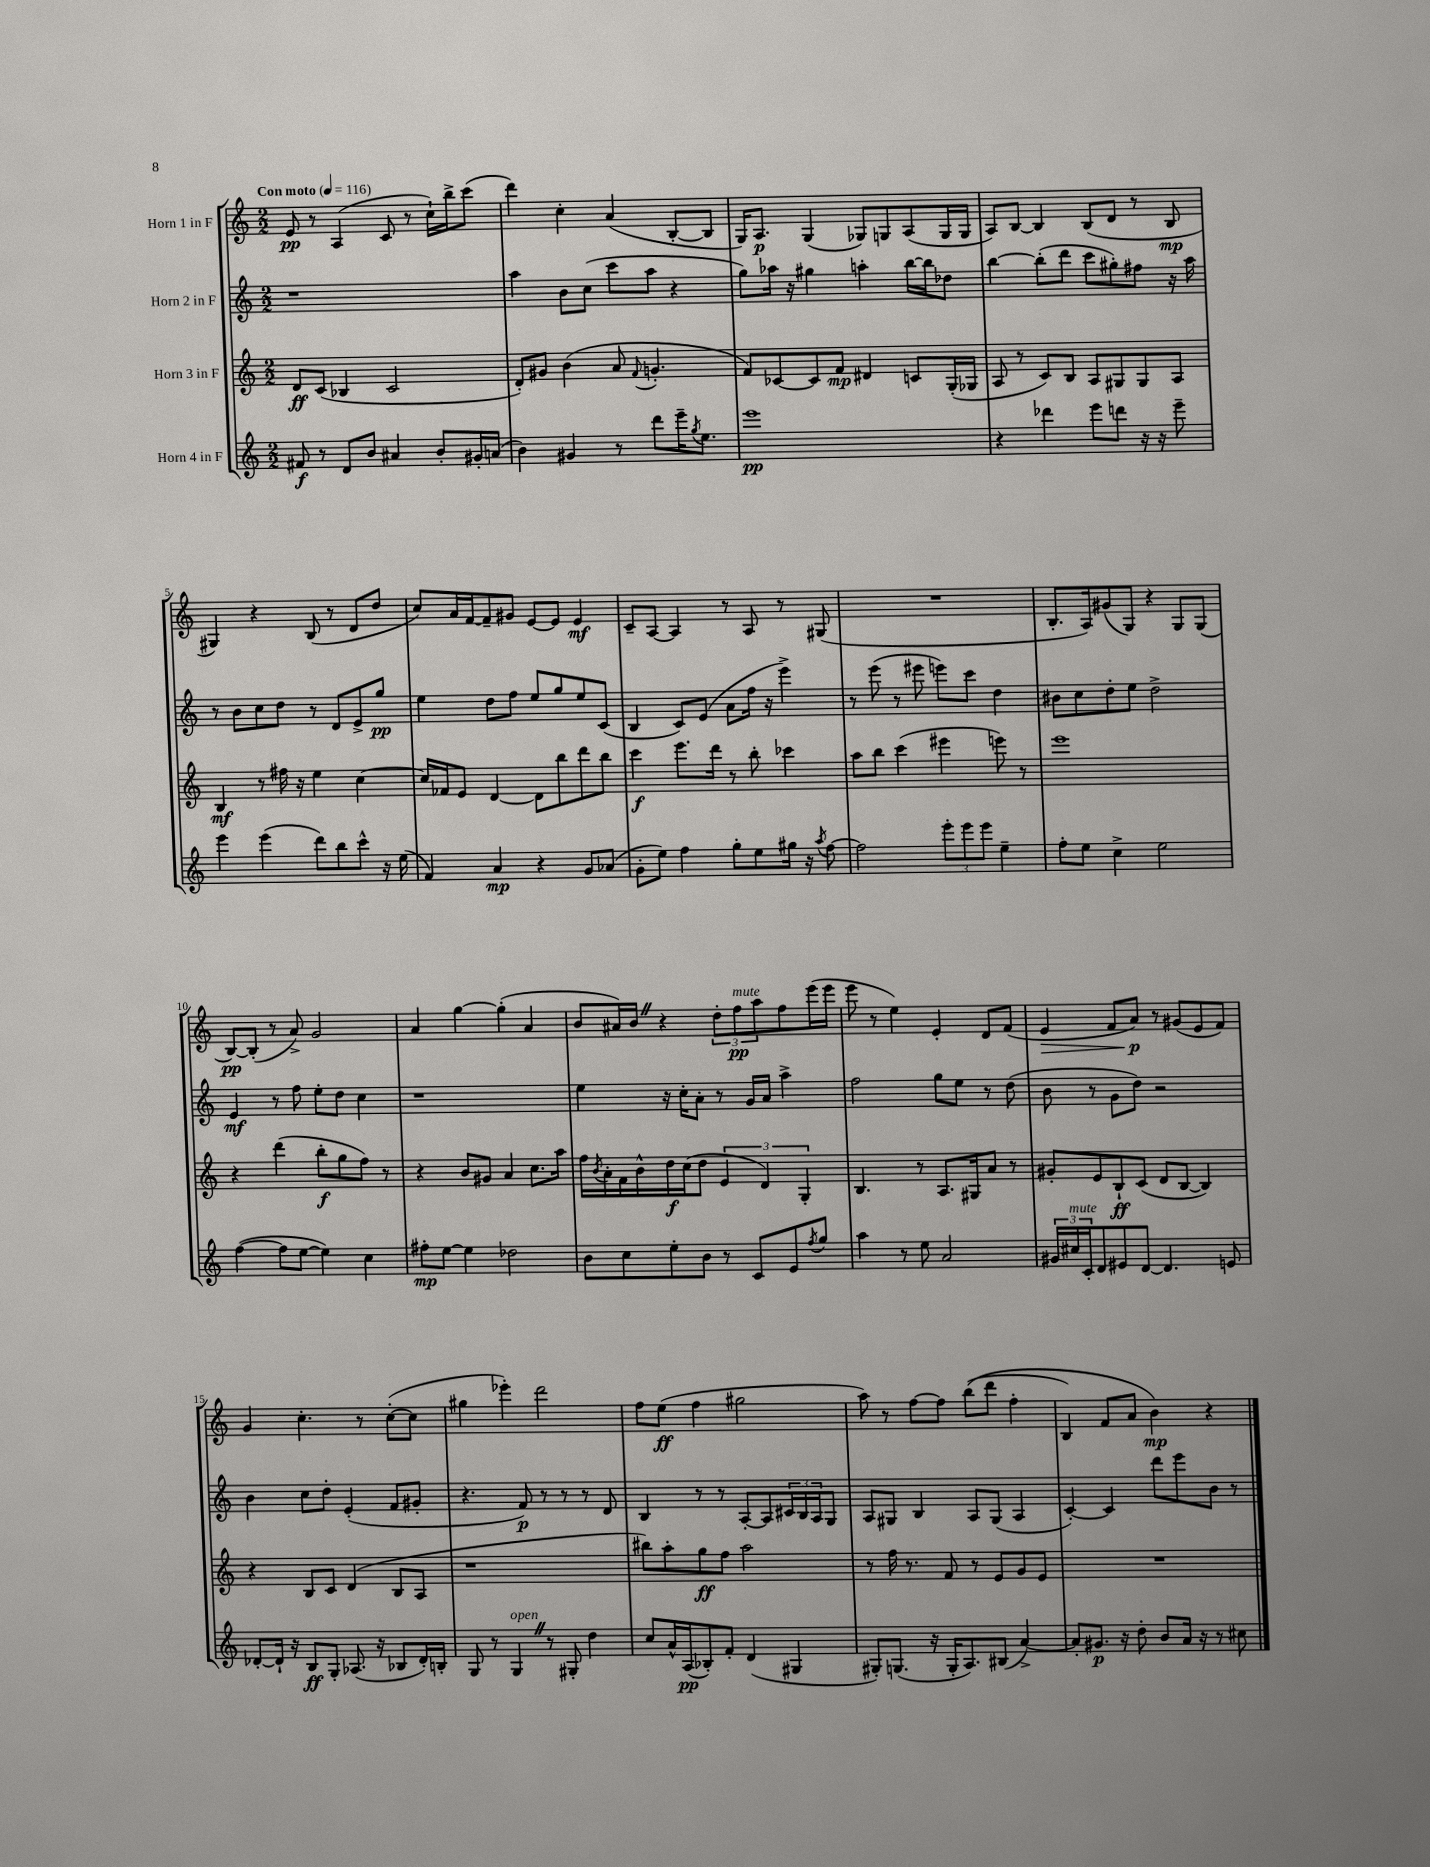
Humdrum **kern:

**kern	**dynam	**kern	**dynam	**kern	**dynam	**kern	**dynam
*part4	*part4	*part3	*part3	*part2	*part2	*part1	*part1
*staff4	*staff4	*staff3	*staff3	*staff2	*staff2	*staff1	*staff1
*I"Horn 4 in F	*	*I"Horn 3 in F	*	*I"Horn 2 in F	*	*I"Horn 1 in F	*
*clefG2	*	*clefG2	*	*clefG2	*	*clefG2	*
*k[]	*	*k[]	*	*k[]	*	*k[]	*
*M2/2	*	*M2/2	*	*M2/2	*	*M2/2	*
*MM116	*	*MM116	*	*MM116	*	*MM116	*
=1	=1	=1	=1	=1	=1	=1	=1
!	!	!	!	!	!	!LO:TX:a:B:t=Con moto	!
8f#X/	f	8d/L	ff	1r	.	8e/	pp
8r	.	(8c/J	.	.	.	8r	.
8d/L	.	4B-X/	.	.	.	(4A/	.
8b/J	.	.	.	.	.	.	.
4a#X/	.	2c/	.	.	.	8c/	.
.	.	.	.	.	.	8r	.
8b'/L	.	.	.	.	.	16cc`\LL)	.
.	.	.	.	.	.	16bb^\J	.
16g#X'/L	.	.	.	.	.	(8ccc\J	.
(16an/JJ	.	.	.	.	.	.	.
=2	=2	=2	=2	=2	=2	=2	=2
4b\)	.	8d'/L)	.	4aa\	.	4ddd\)	.
.	.	8g#X/J	.	.	.	.	.
4g#X/	.	(4b\	.	8b\L	.	4cc'\	.
.	.	.	.	(8cc\J	.	.	.
8r	.	8a/	.	8ccc\L	.	(4a/	.
.	.	8qqf/	.	.	.	.	.
8ddd\L	.	4.gn'/	.	8aa\J	.	.	.
16eee~\K	.	.	.	4r	.	[8B'/L	.
8qgg/	.	.	.	.	.	.	.
8.ee\J	.	.	.	.	.	.	.
.	.	.	.	.	.	8B/J]	.
=3	=3	=3	=3	=3	=3	=3	=3
1eee	pp	8f/L)	.	8gg\L)	.	16G/KL)	.
.	.	.	.	.	.	8.A/J	p
.	.	[8c-X/	.	16aa-X\Jk	.	.	.
.	.	.	.	16r	.	.	.
.	.	8c-/]	.	4gg#X\	.	(4G/	.
.	.	8f/J	mp	.	.	.	.
.	.	4d#X/	.	4aan'\	.	8G-X/L)	.
.	.	.	.	.	.	8Gn/	.
.	.	8cn/L	.	[16bb\LL	.	(8A/	.
.	.	.	.	16bb\J]	.	.	.
.	.	(16G'/L	.	8dd-X\J	.	16G/L	.
.	.	16G-X/JJ	.	.	.	16G/JJ	.
=4	=4	=4	=4	=4	=4	=4	=4
4r	.	8A/	.	[4bb\	.	8A/L)	.
.	.	8r	.	.	.	[8B/J	.
4ddd-X\	.	8c/L)	.	(8bb'\L]	.	4B/]	.
.	.	8B/J	.	8ddd\J	.	.	.
8eee\L	.	8A/L	.	8ccc\L	.	(8B/L	.
8dddn\J	.	8G#X/	.	8gg#X'\)	.	8d/J	.
16r	.	8G#/	.	8ff#X\J	.	8r	.
16r	.	.	.	.	.	.	.
8eee~\	.	8A/J	.	16r	.	8B/	mp
.	.	.	.	16aa\	.	.	.
!!LO:LB:g=z
=5	=5	=5	=5	=5	=5	=5	=5
4eee\	.	4B/	mf	8r	.	4G#X/)	.
.	.	.	.	8b\L	.	.	.
(4eee\	.	8r	.	8cc\	.	4r	.
.	.	16ff#X\	.	8dd\J	.	.	.
.	.	16r	.	.	.	.	.
8ddd\L)	.	4ee\	.	8r	.	(8B/	.
8bb\	.	.	.	8d/L	.	8r	.
8ccc^^\J	.	[4cc\	.	8e^/	.	8d/L	.
16r	.	.	.	8gg/J	pp	8dd/J	.
(16ee\	.	.	.	.	.	.	.
=6	=6	=6	=6	=6	=6	=6	=6
4f/)	.	16cc/LL]	.	4ee\	.	8cc/L)	.
.	.	16f-X/J	.	.	.	.	.
.	.	8e/J	.	.	.	16a/L	.
.	.	.	.	.	.	[16f/J	.
4a/	mp	[4d/	.	8dd\L	.	8f~/]	.
.	.	.	.	8ff\J	.	8g#X/J	.
4r	.	8d\L]	.	8ee/L	.	[8e/L	.
.	.	8bb\	.	8gg/	.	8e/J]	.
8g/L	.	8ddd\	.	8ee/	.	4e/	mf
(8a-X/J	.	8bb\J	.	(8c/J	.	.	.
=7	=7	=7	=7	=7	=7	=7	=7
8g'\L	.	4ccc\	f	4B/	.	8c~/L	.
8ee\J)	.	.	.	.	.	[8A/J	.
4ff\	.	8.eee\L	.	8c/L)	.	4A/]	.
.	.	.	.	(8e/J	.	.	.
.	.	16ddd\Jk	.	.	.	.	.
8gg'\L	.	8r	.	8a\L	.	8r	.
8ee\	.	8bb'\	.	16ff\Jk	.	8A/	.
.	.	.	.	16r	.	.	.
16gg#X\Jk	.	4ccc-X\	.	4eee^\)	.	8r	.
16r	.	.	.	.	.	.	.
8qaa/	.	.	.	.	.	.	.
[8ff\	.	.	.	.	.	(8G#X/	.
=8	=8	=8	=8	=8	=8	=8	=8
2ff\]	.	8aa\L	.	8r	.	1r	.
.	.	8bb\J	.	(8eee\	.	.	.
.	.	(4ccc\	.	8r	.	.	.
.	.	.	.	8eee#X\	.	.	.
12eee'\L	.	4eee#X\	.	8eeen\L)	.	.	.
12eee\	.	.	.	.	.	.	.
.	.	.	.	8ccc\J	.	.	.
12eee\J	.	.	.	.	.	.	.
4ee~\	.	8eeen\)	.	4dd\	.	.	.
.	.	8r	.	.	.	.	.
=9	=9	=9	=9	=9	=9	=9	=9
8ff'\L	.	1eee	.	8b#X\L	.	8.B'/L	.
8ee\J	.	.	.	8cc\	.	.	.
.	.	.	.	.	.	16A/k)	.
4cc^\	.	.	.	8dd'\	.	(8g#X/	.
.	.	.	.	8ee\J	.	8G/J)	.
2ee\	.	.	.	2dd^\	.	4r	.
.	.	.	.	.	.	8G/L	.
.	.	.	.	.	.	(8G/J	.
!!LO:LB:g=z
=10	=10	=10	=10	=10	=10	=10	=10
([4ff\	.	4r	.	4e/	mf	[8B/L)	pp
.	.	.	.	.	.	(8B'/J]	.
8ff\L]	.	(4ddd\	.	8r	.	8r	.
[8ee\J	.	.	.	8ff\	.	8a^/)	.
4ee\])	.	8bb'\L	f	8ee'\L	.	2g/	.
.	.	8gg\	.	8dd\J	.	.	.
4cc\	.	8ff\J)	.	4cc\	.	.	.
.	.	8r	.	.	.	.	.
=11	=11	=11	=11	=11	=11	=11	=11
8ff#X'\L	mp	4r	.	1r	.	4a/	.
[8ee\J	.	.	.	.	.	.	.
4ee\]	.	8b/L	.	.	.	[4gg\	.
.	.	8g#X/J	.	.	.	.	.
2dd-X\	.	4a/	.	.	.	(4gg'\]	.
.	.	8.cc\L	.	.	.	4a/	.
.	.	16aa\Jk	.	.	.	.	.
=12	=12	=12	=12	=12	=12	=12	=12
8b\L	.	16ff\LL	.	4ee\	.	8b/L	.
.	.	8qb/	.	.	.	.	.
.	.	16a'\	.	.	.	.	.
8cc\	.	16f\	.	.	.	16a#X/L)	.
.	.	16b^^\	.	.	.	16bZ/JJ	.
8ee'\	.	16dd\	f	16r	.	4r	.
.	.	(16cc\J	.	16cc'\KL	.	.	.
8b\J	.	8dd\J	.	8a'\J	.	.	.
8r	.	6e/	.	8r	.	12dd'\L	.
!	!	!	!	!	!	!LO:TX:a:i:t=mute	!
.	.	.	.	.	.	12ff\	pp
8c/L	.	.	.	16g/LL	.	.	.
.	.	6d/)	.	.	.	12aa\	.
.	.	.	.	16a/JJ	.	.	.
8e/	.	.	.	4aa^\	.	8ff\	.
.	.	6G'/	.	.	.	.	.
8qff/	.	.	.	.	.	.	.
8gg/J	.	.	.	.	.	(16eee\L	.
.	.	.	.	.	.	16eee\JJ	.
=13	=13	=13	=13	=13	=13	=13	=13
4aa\	.	4.B/	.	2ff\	.	8eee\	.
.	.	.	.	.	.	8r	.
8r	.	.	.	.	.	4ee\)	.
8ee\	.	8r	.	.	.	.	.
2a/	.	8.A/L	.	8gg\L	.	4e'/	.
.	.	.	.	8ee\J	.	.	.
.	.	16G#X/k	.	.	.	.	.
.	.	8a/J	.	8r	.	8d/L	.
.	.	8r	.	(8dd\	.	(8f/J	.
=14	=14	=14	=14	=14	=14	=14	=14
!	!	!	!	!	!	!	!LO:HP:b
24g#X/LL	.	8g#X'/L	.	8b\	.	4e/	>
!LO:TX:a:i:t=mute	!	!	!	!	!	!	!
24cc#X/	.	.	.	.	.	.	.
24c'/J	.	.	.	.	.	.	.
8d/	.	8e/	.	8r	.	.	.
8e#X/	.	8B`/	ff	8g\L	.	8f/L	.
[8d/J	.	(8c/J	.	8dd\J)	.	8a/J)	p
4.d/]	.	8d/L	.	2r	.	8r	]
.	.	[8B/J	.	.	.	(8g#X/L	.
.	.	4B/])	.	.	.	8e/	.
8en/	.	.	.	.	.	8f/J)	.
!!LO:LB:g=z
=15	=15	=15	=15	=15	=15	=15	=15
[8d-X'/L	.	4r	.	4b\	.	4g/	.
16d-`/Jk]	.	.	.	.	.	.	.
16r	.	.	.	.	.	.	.
8B/L	ff	8B/L	.	8cc\L	.	4.cc'\	.
8G'/J	.	8c/J	.	8dd'\J	.	.	.
(8.A-X/	.	(4d/	.	(4e'/	.	.	.
.	.	.	.	.	.	8r	.
16r	.	.	.	.	.	.	.
8B-X/L	.	8B/L	.	8f/L	.	([8cc'\L	.
16d-'/L)	.	8A/J	.	8g#X'/J	.	8cc\J]	.
16Bn'/JJ	.	.	.	.	.	.	.
=16	=16	=16	=16	=16	=16	=16	=16
8G/	.	1r	.	4.r	.	4gg#X\	.
8r	.	.	.	.	.	.	.
!LO:TX:a:i:t=open	!	!	!	!	!	!	!
4GZ/	.	.	.	.	.	4eee-X'\)	.
.	.	.	.	8f/)	p	.	.
8r	.	.	.	8r	.	2ddd\	.
8G#X'/	.	.	.	8r	.	.	.
4dd\	.	.	.	8r	.	.	.
.	.	.	.	8d/	.	.	.
=17	=17	=17	=17	=17	=17	=17	=17
8cc/L	.	8bb#X\L)	.	4B/	.	8ff\L	.
16a^^/L	.	8aa'\	.	.	.	(8ee\J	ff
(16A/J	pp	.	.	.	.	.	.
8B-X'/)	.	8gg\	ff	8r	.	4ff\	.
8f'/J	.	8ff\J	.	8r	.	.	.
(4d/	.	2aa\	.	[8A'/L	.	2gg#X\	.
.	.	.	.	8A/]	.	.	.
4G#X/	.	.	.	24c#X/L	.	.	.
.	.	.	.	24B/	.	.	.
.	.	.	.	24A/J	.	.	.
.	.	.	.	8G/J	.	.	.
=18	=18	=18	=18	=18	=18	=18	=18
8G#X'/L)	.	8r	.	8A/L	.	8aa\)	.
(8.Gn/J	.	16ff\	.	8G#X/J	.	8r	.
.	.	8.r	.	.	.	.	.
.	.	.	.	4B/	.	[8ff\L	.
16r	.	.	.	.	.	.	.
16G'/KL	.	8f/	.	.	.	8ff\J]	.
8.A/)	.	.	.	.	.	.	.
.	.	8r	.	8A/L	.	((8bb\L	.
(8B#X/J	.	8e/L	.	(8G#/J	.	8ddd\J	.
[4a^/)	.	8g/	.	4A/	.	4ff'\	.
.	.	8e/J	.	.	.	.	.
=19	=19	=19	=19	=19	=19	=19	=19
8a'/L]	.	1r	.	[4c'/)	.	4B/)	.
8.g#X/J	p	.	.	.	.	.	.
.	.	.	.	4c/]	.	8f/L	.
16r	.	.	.	.	.	.	.
8dd'\	.	.	.	.	.	8a/J	.
8b/L	.	.	.	8ddd\L	.	4b\)	mp
16a/Jk	.	.	.	8eee\	.	.	.
16r	.	.	.	.	.	.	.
8r	.	.	.	8b\J	.	4r	.
8cc#X\	.	.	.	8r	.	.	.
==	==	==	==	==	==	==	==
*-	*-	*-	*-	*-	*-	*-	*-
